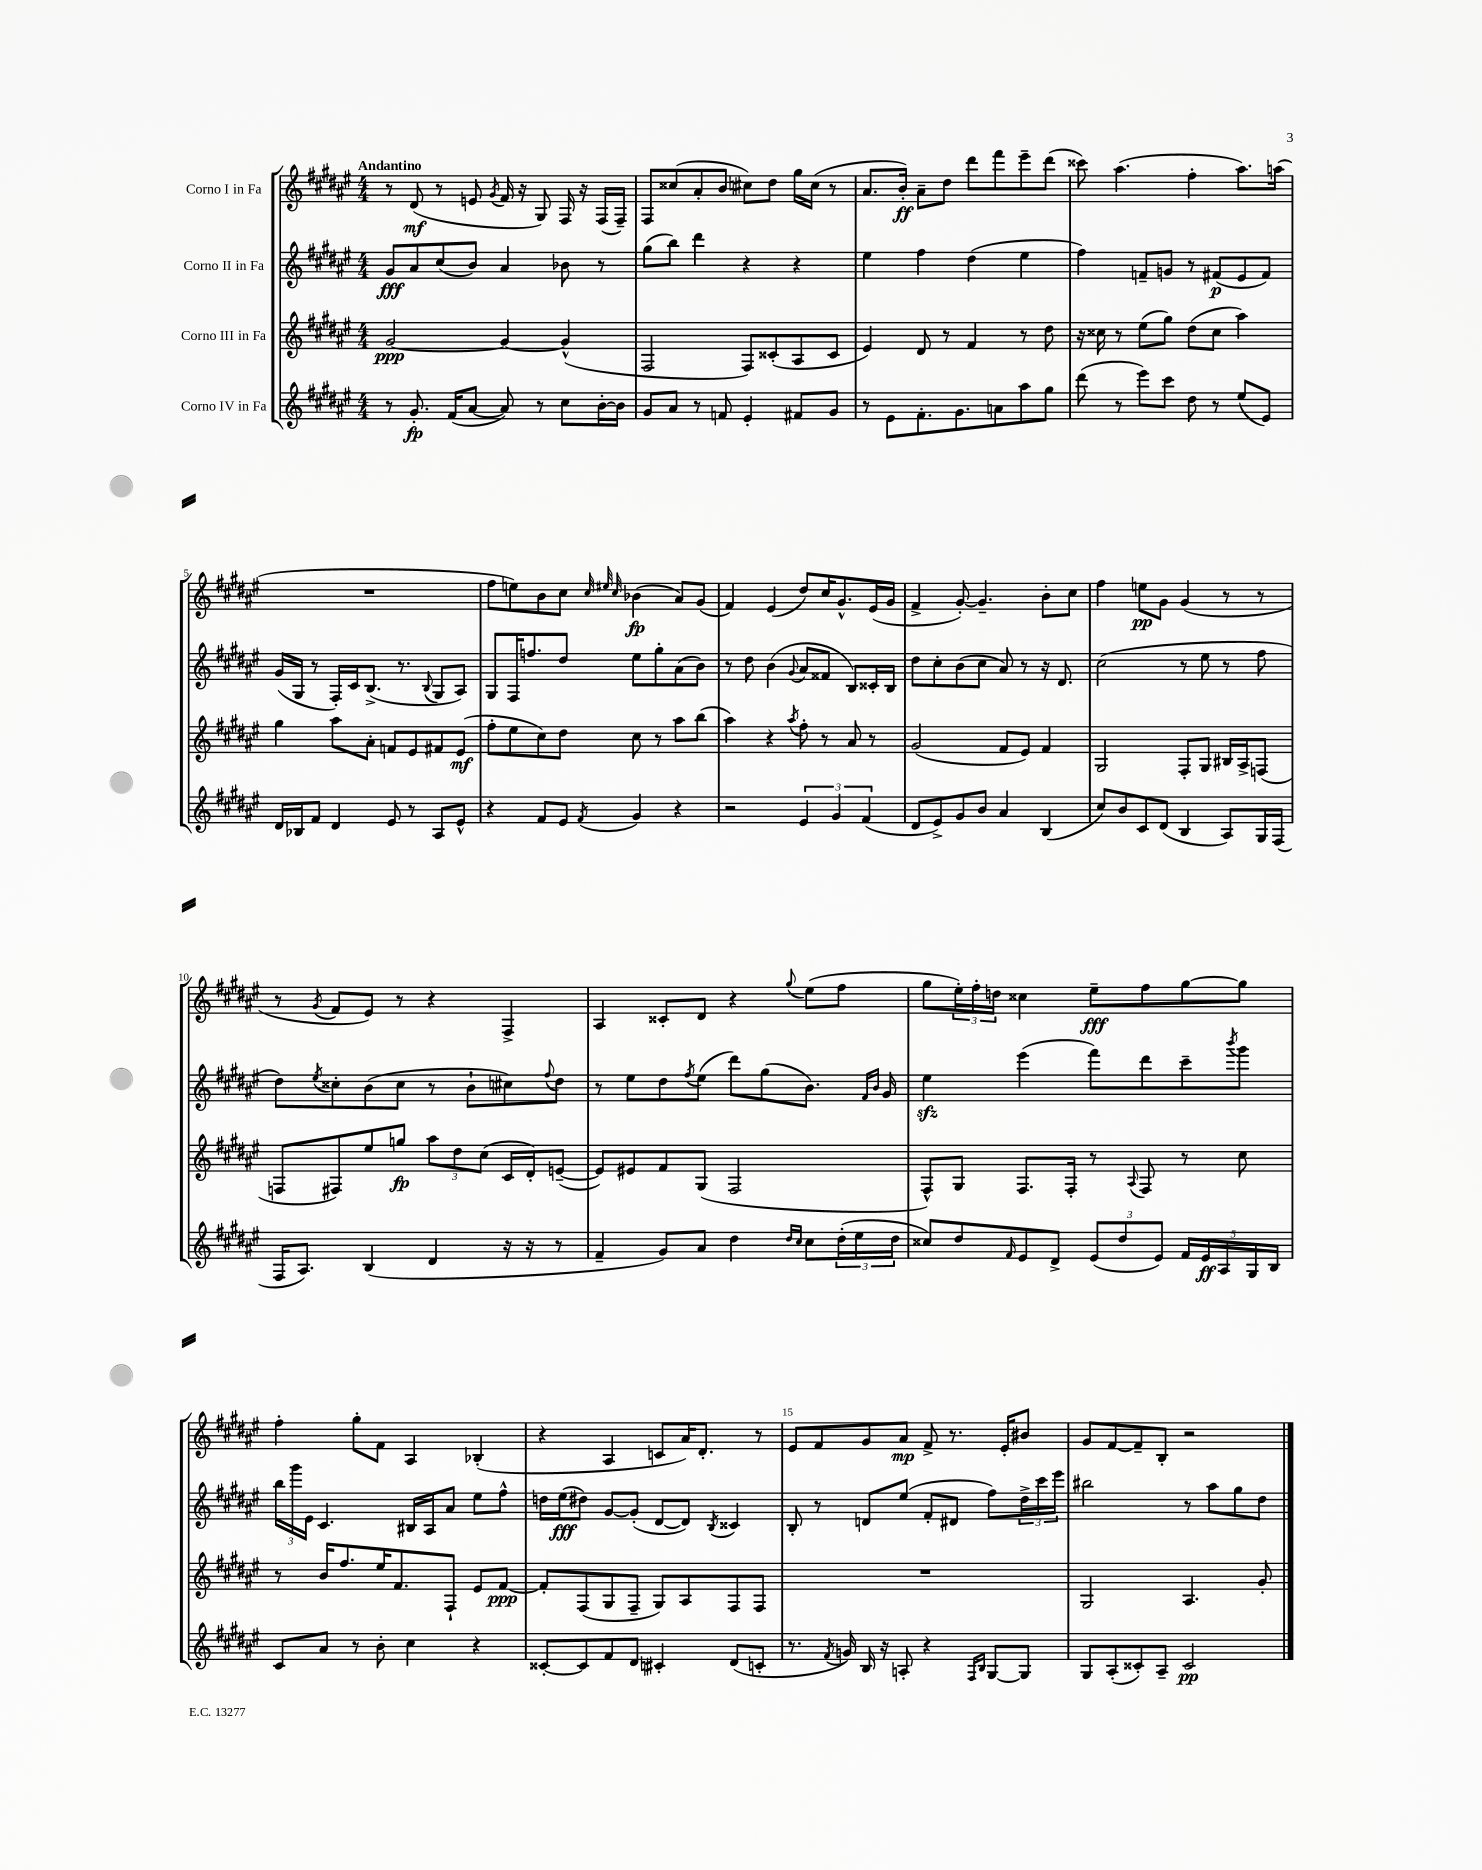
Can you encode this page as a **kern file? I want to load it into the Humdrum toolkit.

**kern	**kern	**kern	**kern
*staff4	*staff3	*staff2	*staff1
*clefG2	*clefG2	*clefG2	*clefG2
*k[f#c#g#d#a#e#]	*k[f#c#g#d#a#e#]	*k[f#c#g#d#a#e#]	*k[f#c#g#d#a#e#]
*M4/4	*M4/4	*M4/4	*M4/4
8r	[2g#	8g#	8r
8.g#'	.	8a#	(8d#
.	.	(8cc#	8r
(16f#	.	.	.
[8a#	.	8b)	8e
.	.	.	8qg#
8a#])	4g#_	4a#	16f#
.	.	.	16r
8r	.	.	8G#)
8cc#	(4g#^^]	8b-	16F#
.	.	.	16r
[16b'	.	8r	(16F#
16b]	.	.	16F#~)
=	=	=	=
8g#	2F#	(8gg#	8F#
8a#	.	8bb)	(8cc##
8r	.	4ddd#	8a#'
8f	.	.	8b
4e#'	8F#)	4r	8cc#)
.	(8c##'	.	8dd#
8f#	8A#	4r	16gg#
.	.	.	(16cc#
8g#	8c##	.	8r
=	=	=	=
8r	4e#)	4ee#	8.a#
8e#	.	.	.
.	.	.	16b')
8.f#'	8d#	4ff#	8a#~
.	8r	.	8dd#
8.g#	.	.	.
.	4f#	(4dd#	8ddd#
8a	.	.	8fff#
8aa#	8r	4ee#	8eee#~
8gg#	8dd#	.	(8ddd#
=	=	=	=
(8ddd#	16r	4ff#)	8ccc##)
.	16cc##	.	.
8r	8r	.	(4.aa#
8eee#)	(8ee#	8f~	.
8ccc#	8gg#)	8g	.
8dd#	(8dd#	8r	4ff#'
8r	8cc##	(8f#	.
(8ee#	4aa#)	8e#	8.aa#)
8e#)	.	8f#)	.
.	.	.	(16aa
=	=	=	=
16d#	4gg#	(16g#	1r
16B-	.	16G#	.
8f#	.	8r	.
4d#	8aa#	16F#')	.
.	.	16c#	.
.	8a#'	(8.B^	.
8e#	8f	.	.
.	.	8.r	.
8r	8e#	.	.
.	.	8qqB	.
8A#	8f#	8G#	.
8e#^^	(8e#	8A#)	.
=	=	=	=
4r	8ff#'	8G#	8ff#
.	8ee#	16F#	8ee)
.	.	8.ff	.
8f#	8cc#)	.	8b
8e#	8dd#	8dd#	8cc#
.	.	.	32qqcc#
.	.	.	32qqee#
8qf#	.	.	32qqcc#
4g#	8cc#	8ee#	(4b-
.	8r	8gg#'	.
4r	8aa#	(8a#	8a#)
.	(8bb	8b)	(8g#
=	=	=	=
2r	4aa#)	8r	4f#)
.	.	8dd#	.
.	4r	(4b	(4e#
.	8qaa#	8qqg#	.
6e#	8ff#'	8a#	8dd#)
.	8r	8f##	16cc#
6g#	.	.	.
.	.	.	8.g#^^
.	8a#	8B)	.
(6f#	.	.	.
.	8r	16c##'	(16e#
.	.	16B	16g#
=	=	=	=
8d#	(2g#	8dd#	4f#^
8e#^)	.	8cc#'	.
8g#	.	(8b	[8g#')
8b	.	8cc#	4.g#~]
4a#	8f#	8a#)	.
.	8e#)	8r	.
(4B	4f#	16r	8b'
.	.	8.d#	.
.	.	.	8cc#
=	=	=	=
8cc#)	2G#	(2cc#	4ff#
8b	.	.	.
8c#	.	.	8ee
(8d#	.	.	8g#
4B	8F#'	8r	(4g#
.	8G#	8ee#	.
8A#)	16B#	8r	8r
.	16A#^	.	.
16G#	(8F	8ff#	8r
(16F#	.	.	.
=	=	=	=
16F#	8F	8dd#)	8r
8.A#)	.	.	.
.	.	8qee#	8qg#
.	8F#)	8cc##'	8f#
(4B	8ee#	(8b	8e#)
.	8gg	8cc##	8r
4d#	12aa#	8r	4r
.	12dd#	.	.
.	.	8b`	.
.	(12cc#	.	.
16r	16c#	8cc#)	4F#^
16r	16d#')	.	.
.	.	8qqff#	.
8r	([8e~	8dd#	.
=	=	=	=
4f#~	8e])	8r	4A#
.	8e#	8ee#	.
8g#)	8f#	8dd#	8c##'
.	.	8qff#	.
8a#	(8G#	(8ee#	8d#
4dd#	2F#	8ddd#)	4r
.	.	(8gg#	.
16qqdd#	.	.	.
16qqcc#	.	.	8qqgg#
8cc#	.	8.b)	(8ee#
(24dd#'	.	.	8ff#
24ee#	.	.	.
.	.	16qqf#	.
.	.	16qqb	.
.	.	16g#	.
24dd#	.	.	.
=	=	=	=
8cc##)	8F#^^)	4ee#	8gg#
8dd#	8G#	.	24ee#')
.	.	.	24ff#'
.	.	.	24dd
16qqf#	.	.	.
8e#	8.F#	(4eee#	4cc##
8d#^	.	.	.
.	16F#'	.	.
(12e#	8r	8fff#)	8ee#~
12dd#	.	.	.
.	8qqA#	.	.
.	8F#	8ddd#	8ff#
12e#)	.	.	.
20f#	8r	8ccc#~	[8gg#
20e#	.	.	.
20A#	.	.	.
.	.	8qbbb	.
.	8cc#	8ggg#	8gg#]
20G#	.	.	.
20B	.	.	.
=	=	=	=
8c#	8r	24bb	4ff#'
.	.	24ggg#	.
.	.	24e#	.
8a#	16b	4.c#	.
.	8.ff#	.	.
8r	.	.	8gg#'
8b'	16ee#	.	8f#
.	8.f#	.	.
4cc#	.	16B#	4A#
.	.	16A#	.
.	8F#`	8a#	.
4r	8e#	8ee#	(4B-'
.	[8f#	8ff#^^	.
=	=	=	=
[8c##'	8f#']	16dd	4r
.	.	(16ee#	.
8c##]	(8F#	8dd#)	.
8f#	8G#	[8g#	4A#
8d#	8F#~	(8g#']	.
4c#'	8G#)	[8d#	8c
.	8A#	8d#])	16a#)
.	.	.	8.d#'
.	.	8qB	.
(8d#	8F#	4c##	.
8c'	8F#	.	8r
=	=	=	=
8.r	1r	8B'	8e#
.	.	8r	8f#
8qf#	.	.	.
16g)	.	.	.
16B	.	8d	8g#
16r	.	.	.
8A'	.	(8ee#	8a#
4r	.	8f#'	8f#^
.	.	8d#	8.r
16qqF#	.	.	.
16qqB	.	.	.
[8G#	.	8ff#)	.
.	.	.	16e#'
8G#]	.	24dd#^	8b#
.	.	24ccc#	.
.	.	24eee#	.
=	=	=	=
8G#	2G#	2bb#	8g#
(8A#'	.	.	[8f#
8c##')	.	.	8f#~]
8A#~	.	.	8B'
2c##	4.A#	8r	2r
.	.	8aa#	.
.	.	8gg#	.
.	8g#'	8dd#	.
==	==	==	==
*-	*-	*-	*-
